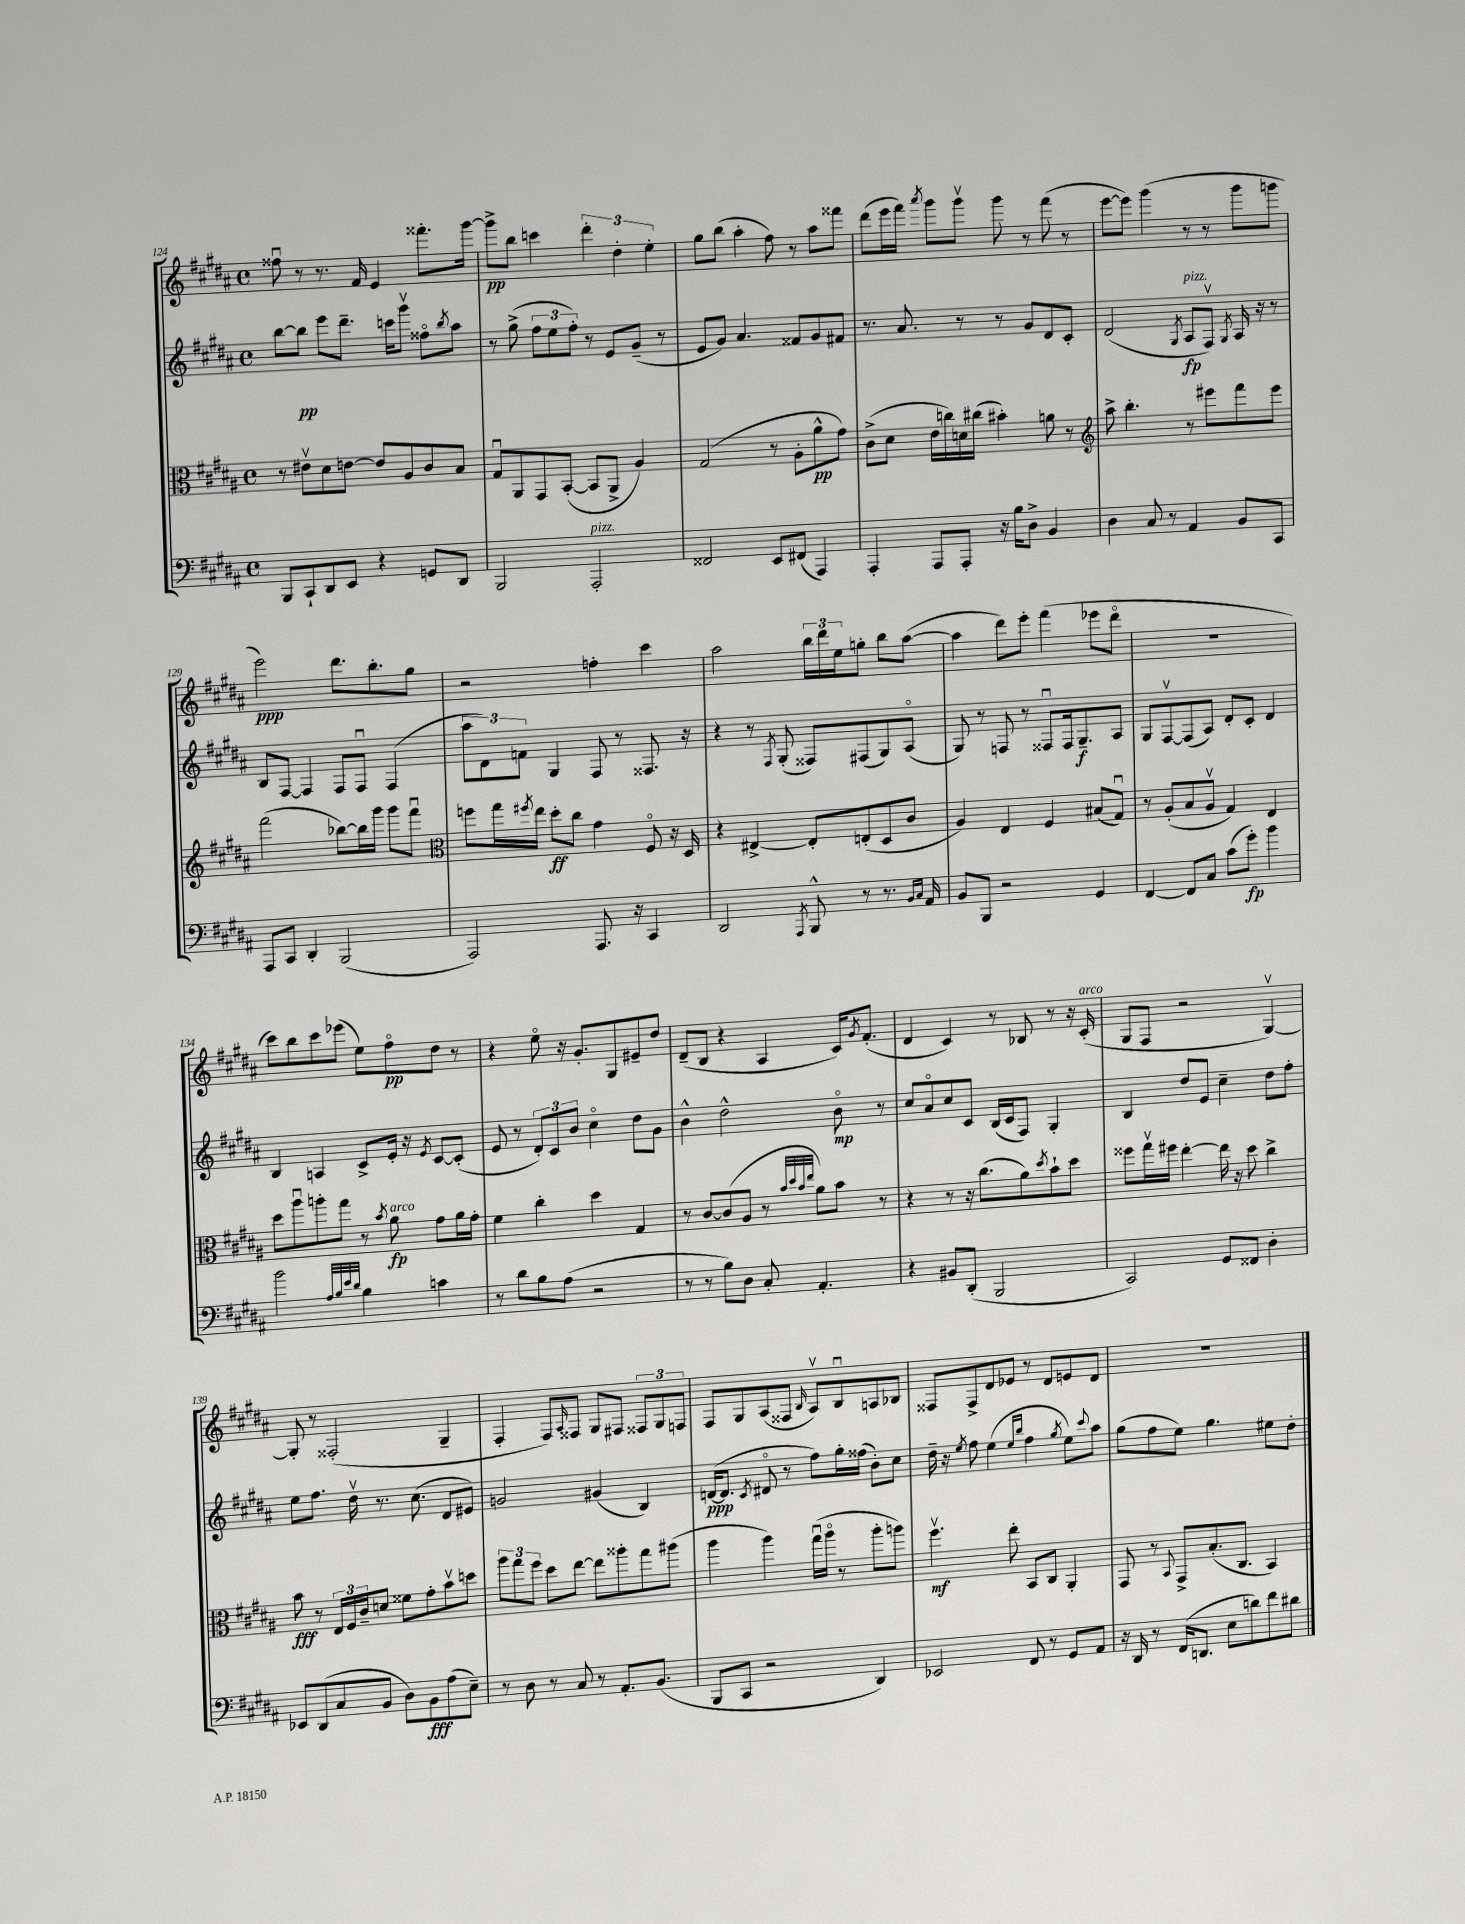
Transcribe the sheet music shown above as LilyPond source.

<<
\new StaffGroup <<
\new Staff = "s0" {
    \clef treble \key b \major \defaultTimeSignature \time 4/4
    fisis''8\downbow r8 r8. fis'16 e'4 fisis'''8.-. gis'''16~ |
    gis'''8->\pp b''8 c'''4 \tuplet 3/2 { dis'''4-. dis''4-. e''4-. } |
    gis''8 b''8( ais''4-. fis''8) r8 ais''8 fisis'''8 |
    dis'''8( e'''16 fis'''16) \acciaccatura { ais'''8 } gis'''8 gis'''8\upbow gis'''8 r8 fis'''8( r8 |
    e'''8~ e'''8) gis'''4( r8 r8 gis'''8 g'''8 |
    e'''2\ppp) dis'''8. b''8.-. gis''8 |
    r2 f''4-. cis'''4 |
    ais''2 \tuplet 3/2 { b''16 dis'''16 e''16 } g''8-. b''8 ais''8~( |
    ais''4 dis'''8) e'''8-. fis'''4( ees'''8 dis'''8\flageolet |
    R1 |
    cis'''8) b''8 cis'''8 ees'''8( e''8) fis''8\flageolet\pp dis''8 r8 |
    r4 e''8\flageolet r16 gis'8.-. gis8 eis'8-- dis''8 |
    dis'8--( b8 r4 ais4 cis'16) \acciaccatura { gis'8 } fis'8.-.( |
    dis'4 cis'4) r8 bes8 r8 r16 cis'16-.^\markup { \italic "arco" }( |
    gis8 fis8 r2 gis4~\upbow) |
    gis8-. r8 fisis2-.( gis4-- |
    fis4-. fis8) \grace { ais16 } fisis8 gis8 fis8 \tuplet 3/2 { fisis8 gis8 f8 } |
    fis8 gis8 ais8( fisis8 \grace { b16 } ais8\upbow) b8\downbow a8 bes8 |
    fisis8 fisis8-> dis'8 ees'8 r8 dis'8 e'8 dis'8 |
    R1 \bar "|." |
}
\new Staff = "s1" {
    \clef treble \key b \major \defaultTimeSignature \time 4/4
    b''8~ b''8\pp e'''8 dis'''8.-- c'''16 gis'''8\upbow fisis''8\flageolet \acciaccatura { b''8 } ais''8 |
    r8 gis''8->( \tuplet 3/2 { fis''8 e''8 fis''8-.) } r8 e'8 gis'8--( r8 |
    e'8 gis'8) ais'4. fisis'8 gis'8 fis'8 |
    r8. ais'8. r8 r8 gis'8 dis'8 cis'8-. |
    dis'2( \acciaccatura { gis8 } ais8\fp^\markup { \italic "pizz." } fis8\upbow) \acciaccatura { gis8 } ais16 r16 r8 |
    b8 fis8~ fis4 fis8 fis8\downbow fis4( |
    \tuplet 3/2 { ais''8 dis'8) f'8 } gis4 fis8 r8 fisis8. r16 |
    r4 r8 \acciaccatura { fis8 } gis8-.( fisis8) fis8( gis8) ais8\flageolet( |
    gis8) r8 f8 r8 fisis8\downbow fisis16 gis8.--\f ais8 |
    gis8 fis8~\upbow fis8( ais8) dis'8-. cis'8-. dis'4 |
    b4 a4 cis'8-> e'16-. r16 \acciaccatura { e'8 } cis'8~ cis'8-.( |
    e'8 r8 \tuplet 3/2 { dis'8-.) cis'8 b'8 } cis''4\flageolet dis''8 gis'8 |
    b'4-^ dis''2-^ b'8\flageolet\mp r8 |
    cis''8 ais'8\flageolet cis''8 cis'8 b16( cis'16 fis8) gis4-. |
    b4 dis''8 e'8 cis''4-- dis''8 fis''8-. |
    e''8 fis''8. dis''16\upbow r8. cis''8.( dis'8 eis'8) |
    g'2 gis'4( b4) |
    d'16~\ppp( d'8. \acciaccatura { cis'8 } dis'8\flageolet r8 fis''8) gis''16-. fisis''16( b'8-.) cis''8 |
    dis''16-- r16 \acciaccatura { e''8 } fis''8 e''4( \grace { e''16 b''16 } fis''4 \acciaccatura { gis''8 } e''8) \appoggiatura { cis'''8 } ais''8 |
    gis''8( fis''8 e''8) gis''4. eis''8 dis''8-. \bar "|." |
}
\new Staff = "s2" {
    \clef alto \key b \major \defaultTimeSignature \time 4/4
    r8 eis'8\upbow dis'8 e'8~ e'8 ais8 cis'8 b8 |
    gis8\downbow ais,8 gis,8 b,8~-.( b,8 ais,8-> ais4) |
    gis2( r8 ais8-. ais'8-^\pp gis'8) |
    cis'8->( dis'8 e'16 c''16) d'16 cis''16( bis'4-.) a'8 r8 |
    \clef treble ais''8-> b''4.-. r8 eis'''8 fis'''8 eis'''8 |
    fis'''2( bes''8~) bes''16 gis'''16 gis'''8 fis'''8\downbow |
    \clef alto f''8 gis''16 \acciaccatura { fis''8 } e''16 dis''8-.\ff cis''8 gis'4 fis8\flageolet r16 dis16 |
    r4 eis4~-> eis8-. e8-.( dis8 cis'8 |
    ais4) e4 fis4 bis8( gis8\downbow) |
    r8 ais8-.( b8 ais8\upbow gis4) e4 |
    dis''8 ais''8\downbow a''8-. gis''8 r8 \acciaccatura { b'8 } ais'8\fp^\markup { \italic "arco" } gis'8 ais'16 gis'16-. |
    fis'4 cis''4-. dis''4 gis4 |
    r8 cis'8~ cis'8( ais8 r8 \grace { b'32 dis''32 b'32 e''32 } ais'8) b'8 r8 |
    r4 r8 r16 cis''8.( ais'8) \acciaccatura { dis''8 } b'8-! dis''8 |
    fisis''8 gis''16\upbow fis''16 e''4~-. e''16 r16 dis''8 cis''4-> |
    b'8\fff r8 \tuplet 3/2 { e16 fis16 cis'16-- } d'8 fisis'8 gis'8-. b'8\upbow d''8 |
    \tuplet 3/2 { ais''8 gis''8 fis''8 } dis''8 e''8~ e''8 aisis''8-. gis''8 ais''8( |
    ais''4 ais''4) gis''16\downbow( ais''16\flageolet r8 ais''8-. a''8) |
    fis''4.\upbow\mf e''8-. b,8 cis8 ais,4-. |
    gis,8 r8 \appoggiatura { b,8 } gis,8-> b8.-.( cis8. b,4) \bar "|." |
}
\new Staff = "s3" {
    \clef bass \key b \major \defaultTimeSignature \time 4/4
    b,,8 cis,8-! dis,8 e,8 r4 g,8 dis,8 |
    b,,2 ais,,2-.^\markup { \italic "pizz." } |
    fisis,2 e,8 fis,8( ais,,4) |
    ais,,4-. ais,,8 ais,,8-. r16 b16 dis8-> b,4 |
    dis4 cis8 r8 ais,4 b,8 cis,8 |
    ais,,8 cis,8 dis,4-. b,,2( |
    ais,,2) ais,,8. r16 cis,4 |
    dis,2 \acciaccatura { ais,,8 } b,,8-^ r8 r8. \grace { b,16 cis16 } ais,16 |
    b,8 b,,8 r2 gis,4 |
    fis,4~ fis,8 cis8 cis'8( gis'8-.\fp) b'4 |
    b'2 \grace { ais32 b32 e'32 dis'32 } b4 c'4 |
    r8 dis'8 b8 ais8( r2 |
    r8 r8 b8) dis8 cis8-. ais,4.-. |
    r4 bis,8 dis,8-.( b,,2 |
    cis,2) gis,8 fisis,8 dis4-. |
    ees,8 dis,8( cis8 b,8 dis8) b,8\fff ais8( e8--) |
    r8 dis8 r8 cis8 r8 ais,8.-. b,8.( |
    b,,8 cis,8 r2 dis,4) |
    ees,2 fis,8 r8 gis,8 ais,8 |
    r16 dis,16 r8 fis,16( d,8. e8 d'8) fis'8 dis'8 \bar "|." |
}
>>
>>
\layout { \context { \Score currentBarNumber = #124 } }
